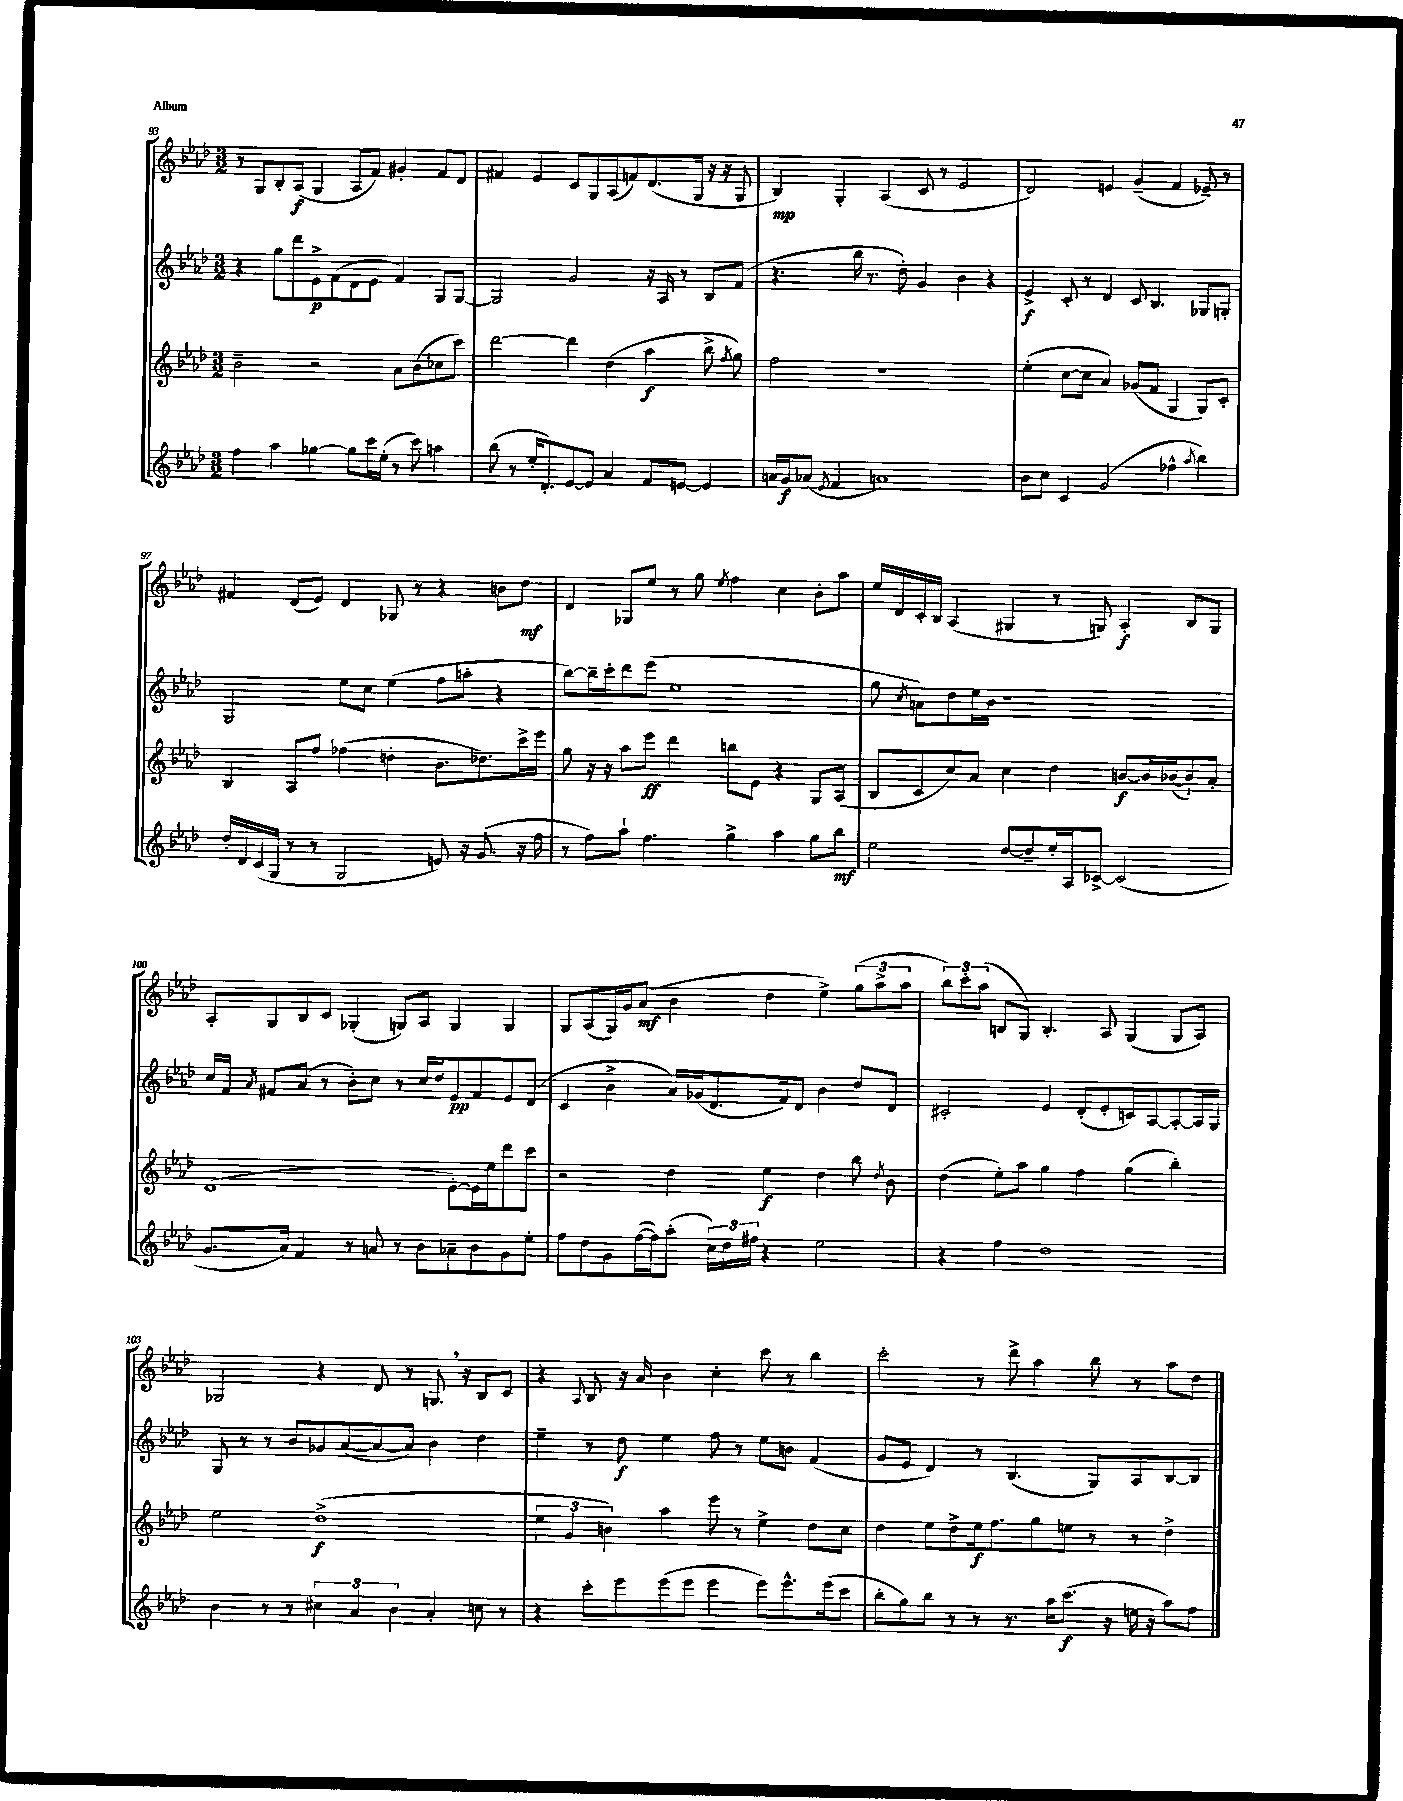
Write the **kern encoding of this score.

**kern	**kern	**kern	**kern
*staff4	*staff3	*staff2	*staff1
*clefG2	*clefG2	*clefG2	*clefG2
*k[b-e-a-d-]	*k[b-e-a-d-]	*k[b-e-a-d-]	*k[b-e-a-d-]
*M3/2	*M3/2	*M3/2	*M3/2
4ff	2b-~	4r	8r
.	.	.	8G
4aa-	.	8gg	8B-'
.	.	8ddd-	(8A-
[4gg-	2r	8e-^	4G
.	.	(8f	.
8gg-]	.	8d-	8A-
16ccc	.	8e-	8f)
(16ee-'	.	.	.
8r	8a-	4f)	4g#'
8ccc)	(8b-	.	.
4aa	8cc-	8G	8f
.	8ccc)	[8G	8d-
=	=	=	=
(8bb-	[2ddd-	2G]	4f#
8r	.	.	.
16ee-'	.	.	4e-
8.d-')	.	.	.
[8e-	4ddd-]	2g	8c
8e-]	.	.	8G
4a-	(4dd-	.	(8A-
.	.	.	8f)
8f	4aa-	16r	(8.d-
.	.	16A-	.
[8e	.	8r	.
.	.	.	16G
4e]	8bb-^	8B-	16r
.	.	.	16r
.	8qff	.	.
.	8gg)	(8f	8G
=	=	=	=
16a	2ff	4.r	4B-)
16g	.	.	.
(8a-	.	.	.
8qe-	.	.	.
4f	.	.	4G'
.	.	16bb-	.
.	.	8.r	.
1a)	1r	.	(4A-
.	.	8dd-')	.
.	.	4g	8c
.	.	.	8r
.	.	4b-	2e-
.	.	4r	.
=	=	=	=
8b-	(4ee-'	4e-^	2d-)
8cc	.	.	.
4c	[8cc	8c'	.
.	8cc]	8r	.
(2g	4a-)	4d-	4e
.	(8g-	8c	(4g~
.	8f	4.B-	.
4ff-^^	4G	.	4f
8qaa-	.	.	.
4bb-)	8G)	8G-	8e-~)
.	8c'	8G'	8r
=	=	=	=
16dd-'	4B-	2G	4f#
16d-	.	.	.
(16c	.	.	.
16G	.	.	.
8r	8A-	.	(8d-
8r	8ff	.	8e-)
2G	(4ff-	8ee-	4d-
.	.	8cc	.
.	4dd'	(4ee-	8G-
.	.	.	8r
8e)	8.b-	8ff	4r
16r	.	8aa'	.
(8.g	8.dd-)	.	.
.	.	4r	8b
16r	16ccc^	.	8dd-
16ff	16eee-	.	.
=	=	=	=
8r	8gg	[8bb-)	4d-
8ff)	16r	16bb-~]	.
.	16r	16ccc'	.
8aa-`	8aa-	8ddd-	8G-
4.ff	8eee-	(8eee-	8ee-
.	4ddd-	1ee-	8r
.	.	.	8gg
.	.	.	8qee-
4gg^	8bb	.	4ff
.	8e-	.	.
4aa-	4r	.	4cc
8gg	8G	.	8b-'
8bb-	(8A-	.	8aa-
=	=	=	=
2ee-	8B-	8gg	16ee-
.	.	.	16d-
.	.	8qcc	.
.	8c	8a)	16c'
.	.	.	16B-
.	8cc)	8dd-	(4A-
.	8a-	16ee-	.
.	.	16b-	.
[8dd-	4cc	1r	4G#
8dd-~]	.	.	.
16ee-'	4dd-	.	8r
16A-	.	.	.
[8c-^	.	.	8G)
(2c-]	[8b	.	4A-'
.	16b]	.	.
.	([16b-	.	.
.	8b-`])	.	8B-
.	8a-'	.	8G
=	=	=	=
8.g	(1d-	16cc	8A-'
.	.	16f	.
.	.	8qa-	.
.	.	8f#	8G
16a-)	.	.	.
4f	.	(8a-	8B-
.	.	8r	8c
8r	.	8b-')	(4G-'
8a	.	8cc	.
8r	.	8r	8G)
8b-	.	16cc	8A-
.	.	16dd-	.
8a-~	[8e-')	8e-	4G
8b-	16e-]	8f#	.
.	16ee-	.	.
8g	8ddd-	8e-	4G
8ee-'	8ccc	(8d-	.
=	=	=	=
8ff	2r	4c	8G
8dd-	.	.	(8A-
8g	.	4b-^	16G)
.	.	.	16g
([16ff	.	.	(8a-
16ff])	.	.	.
(8aa-'	4dd-	16a-)	4b-
.	.	(16g-	.
24cc)	.	8.d-	.
24dd-	.	.	.
24ff#	.	.	.
4r	4ee-	.	4dd-
.	.	16f)	.
.	.	8d-	.
2ee-	4dd-	4b-	4ee-^)
.	8bb-	8dd-	(12gg
.	.	.	12aa-^
.	8qdd-	.	.
.	8b-	8d-	.
.	.	.	12aa-
=	=	=	=
4r	(4dd-	2c#'	12bb-)
.	.	.	12ccc'
.	.	.	(12aa-
4ff	8ee-')	.	8B
.	8aa-	.	8G)
1dd-	4gg	4e-	4.B'
.	4ff	(8d-'	.
.	.	8e-'	8A-
.	(4gg	8c)	(4G
.	.	[8A-	.
.	4bb-')	8A-'_	8G
.	.	16A-]	8A-)
.	.	16G	.
=	=	=	=
4b-	2ee-	8G	2G-
.	.	8r	.
8r	.	8r	.
8r	.	8b-	.
6cc#	(1dd-^	8g-	4r
.	.	([8a-	.
6a-	.	.	.
.	.	8a-_	8d-
6b-	.	.	.
.	.	8a-])	8r
4a-'	.	4b-	8.G
.	.	.	16r
8cc	.	4dd-	8B-
8r	.	.	8c
=	=	=	=
4r	6ee-	4ee-~	4r
.	6g	.	.
.	.	.	8qqA-
8ccc'	.	8r	8B-
.	6b)	.	.
8eee-	.	8dd-	16r
.	.	.	16a-
(8eee-	4aa-	4ee-	4b-
8eee-	.	.	.
4eee-	8eee-	8ff	4cc'
.	8r	8r	.
8eee-)	4ee-^	8ee-	8ccc
8.eee-^^	.	8b	8r
.	8dd-	(4f	4bb-
(16eee-	.	.	.
8ccc	8cc	.	.
=	=	=	=
8bb-'	4dd-	8g	2ccc'
8gg)	.	8e-	.
8bb-	8ee-	4d-)	.
8r	8dd-^	.	.
8r	16ee-	8r	8r
.	8.ff	.	.
8.r	.	(4.B-	8ddd-^
.	8gg	.	4aa-
16aa-	.	.	.
(8.ccc	8ee	.	.
.	8r	8G)	8bb-
16r	.	.	.
16ee	8r	8A-	8r
16r	.	.	.
8aa-)	4dd-^	[8B-	8aa-
8ff	.	8B-]	8dd-
==	==	==	==
*-	*-	*-	*-
